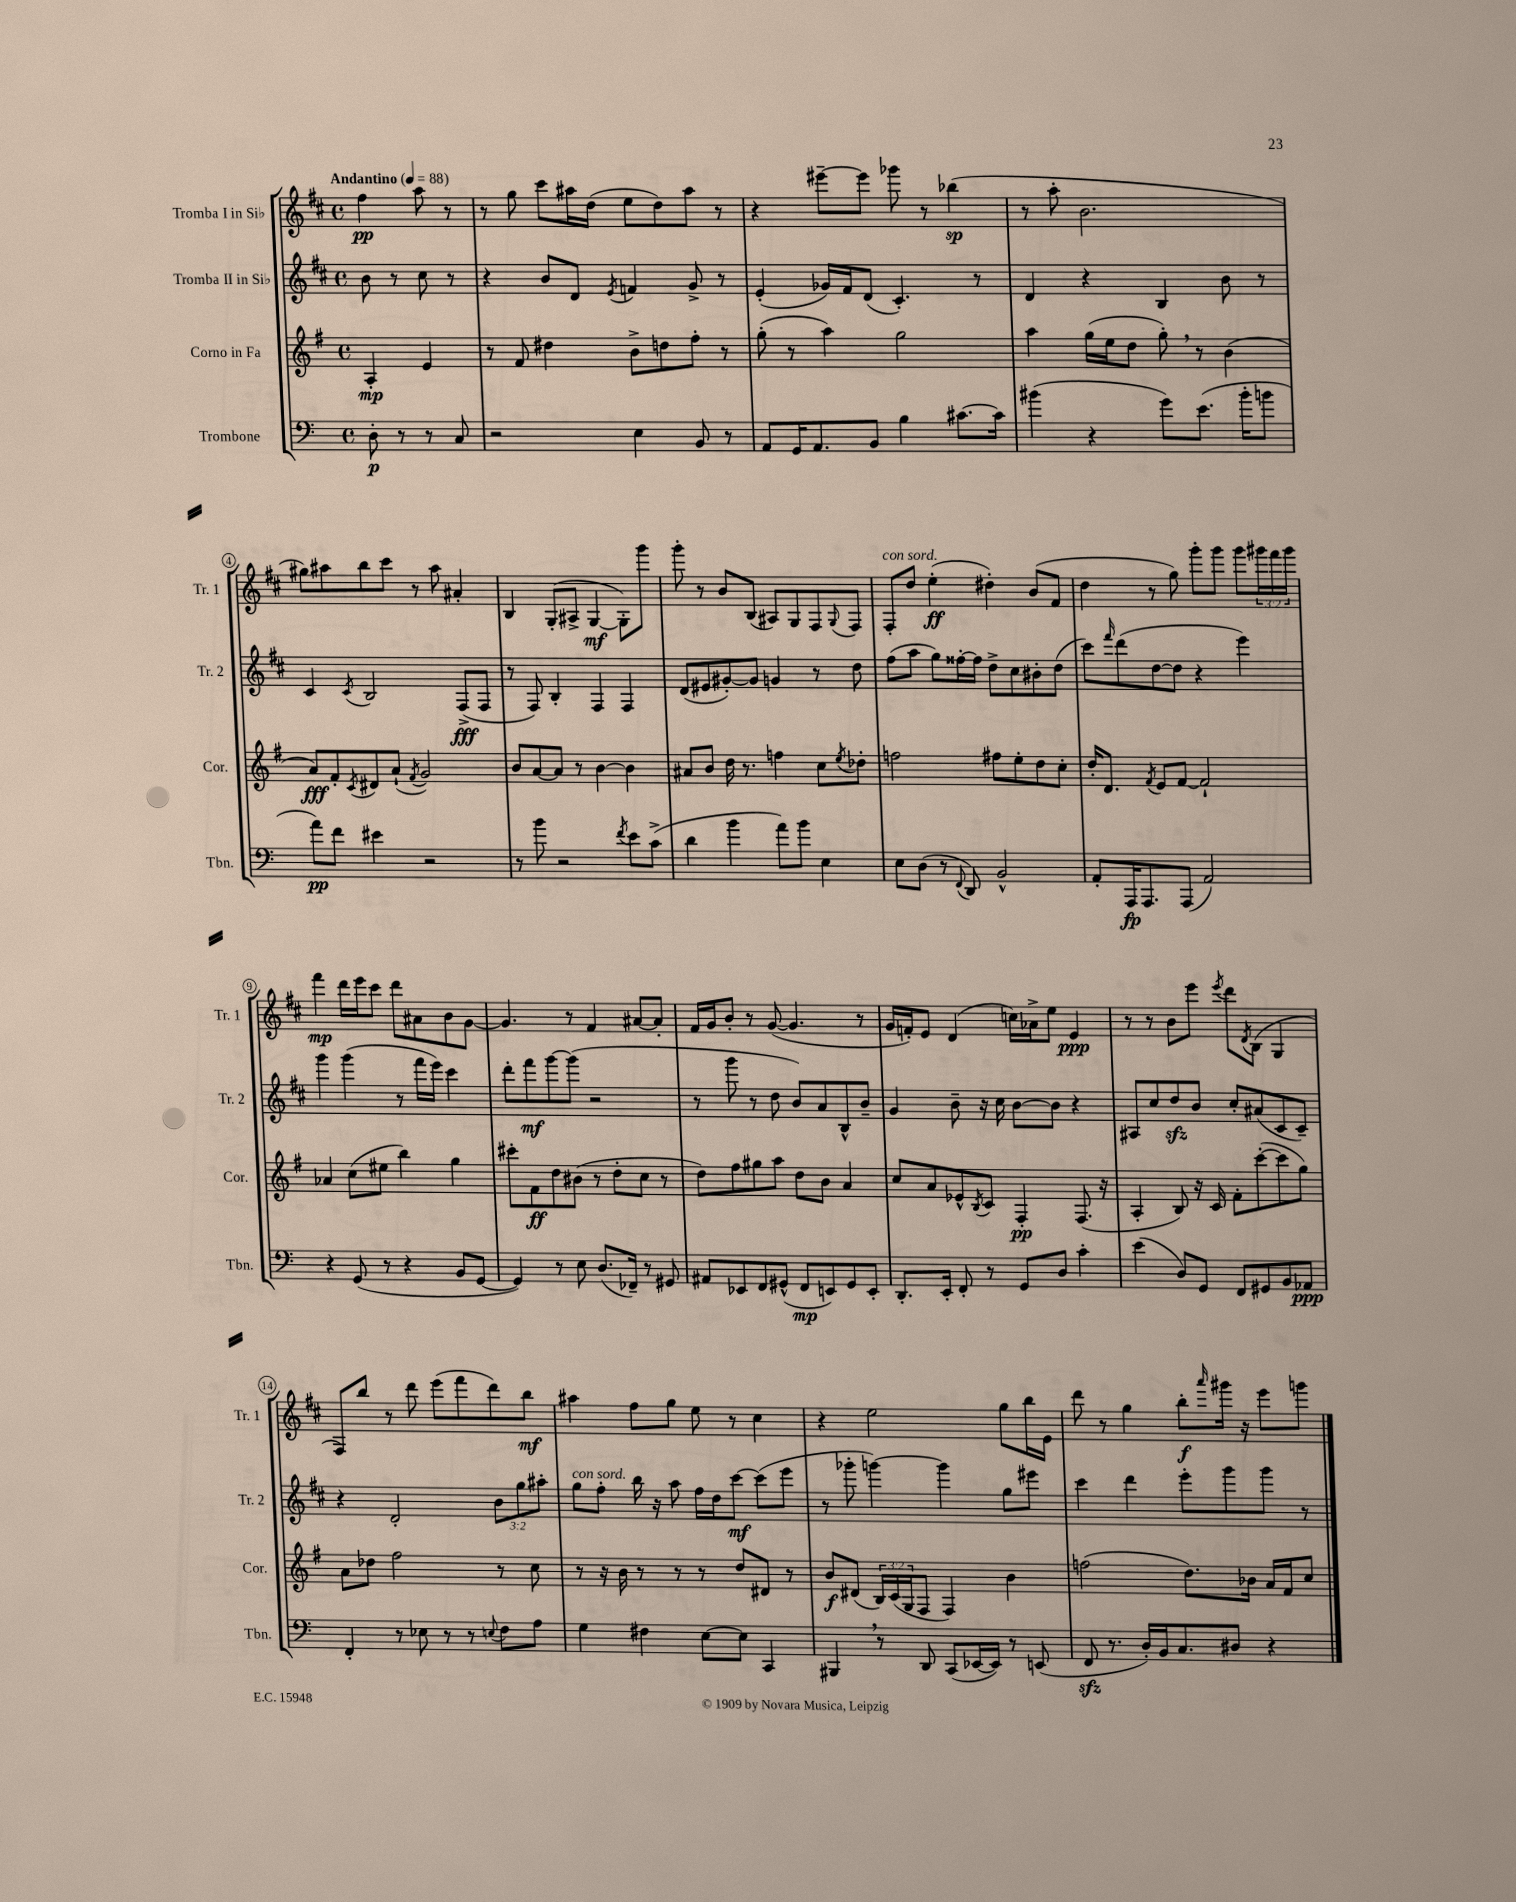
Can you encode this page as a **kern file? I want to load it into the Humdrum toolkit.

**kern	**kern	**kern	**kern
*staff4	*staff3	*staff2	*staff1
*clefF4	*clefG2	*clefG2	*clefG2
*k[]	*k[f#]	*k[f#c#]	*k[f#c#]
*M4/4	*M4/4	*M4/4	*M4/4
*met(c)	*met(c)	*met(c)	*met(c)
*MM88	*MM88	*MM88	*MM88
8D'	4A'	8b	4ff#
8r	.	8r	.
8r	4e	8cc#	8aa
8C	.	8r	8r
=	=	=	=
2r	8r	4r	8r
.	8f#	.	8gg
.	4dd#	8b	8ccc#
.	.	8d	16aa#
.	.	.	(16dd
.	.	8qe	.
4E	8b^	4f	8ee
.	8dd	.	8dd)
8BB	8ff#'	8g^	8aa#
8r	8r	8r	8r
=	=	=	=
8AA	(8gg'	(4e'	4r
16GG	8r	.	.
8.AA	.	.	.
.	4aa)	16g-)	[8eee#~
.	.	16f#	.
8BB	.	(8d	8eee#]
4B	2gg	4.c#')	8ggg-
.	.	.	8r
[8.c#	.	.	(4bb-
.	.	8r	.
16c#]	.	.	.
=	=	=	=
(4b#	4aa	4d	8r
.	.	.	8aa'
4r	(16gg	4r	2.b
.	16ee	.	.
.	8dd	.	.
8g)	8gg')	4B	.
(8.e	8r	.	.
.	(4b	8b	.
16b#'	.	.	.
8b	.	8r	.
=	=	=	=
8a)	8a)	4c#	8gg#)
8f	8f#'	.	8aa#
.	8qc	8qc#	.
4e#	8d#	2B	8bb
.	(8a`	.	8ccc#
.	8qf#	.	.
2r	2g)	.	8r
.	.	.	8aa#
.	.	(8F#^	4a#'
.	.	8F#	.
=	=	=	=
8r	8b	8r	4B
8b	[8a	8F#)	.
2r	8a]	4B'	(8G'
.	8r	.	8A#^
.	[4b	4F#	[4G
8qf	.	.	.
8e	4b]	4F#	8G'])
(8c^	.	.	8ggg
=	=	=	=
4d	8a#	(8d	8ggg'
.	8b	8e#	8r
4b	16dd	[8g#')	8b
.	8.r	.	.
.	.	8g#]	(8B
8a)	4ff	4g	8A#)
8b	.	.	8G
4E	8cc	8r	8F#
.	8qee	.	8qqG
.	8dd-'	8dd	8F#
=	=	=	=
8E	2ff	(8ff#	8F#'
(8D	.	8aa	8dd
8r	.	8gg)	(4ee'
8qqFF	.	.	.
8DD)	.	[16ff##'	.
.	.	16ff##]	.
2BB^^	8ff#	8dd^	4dd#')
.	8ee'	8cc#	.
.	8dd	8b#'	(8b
.	8cc'	(8dd	8f#
=	=	=	=
8AA'	16dd'	8ccc#)	4dd
.	8.d	.	.
.	.	16qqfff#	.
16AAA	.	(8ddd	.
8.AAA	.	.	.
.	8qf#	.	.
.	8e	[8dd	8r
(8AAA	[8f#	8dd]	8gg)
2AA)	2f#`]	4r	8ggg'
.	.	.	8ggg
.	.	4eee)	8ggg
.	.	.	24ggg#
.	.	.	24fff#
.	.	.	24ggg#
=	=	=	=
4r	4a-	4ggg	4fff#
(8GG	(8cc	(4ggg	16ddd
.	.	.	16eee
8r	8ee#	.	8ccc#
4r	4bb)	8r	8ddd
.	.	16fff#	8a#
.	.	16eee)	.
8BB	4gg	4ccc#	8b
[8GG	.	.	[8g
=	=	=	=
4GG])	8ccc#'	8ddd'	4.g]
.	8f#	8fff#	.
8r	8dd	[8ggg	.
8E	(8b#	(8ggg]	8r
(8.D	8r	2r	4f#
.	8dd'	.	.
16FF-~)	.	.	.
8r	8cc	.	[8a#
8GG#	8r	.	8a#']
=	=	=	=
8AA#	8dd)	8r	16f#
.	.	.	16g
8EE-	8ff#	8ggg	8b'
8FF	8gg#	8r	8r
(8GG#^^	8aa	8dd	([8g
8FF	8dd	8b)	4.g]
8EE)	8b	8a	.
8GG#	4a	8B^^	.
8EE'	.	8b~	8r
=	=	=	=
8.DD'	8cc	4g	16g
.	.	.	16f')
.	8a	.	8e
16EE'	.	.	.
8FF'	8e-^^	8b~	(4d
.	8qB	.	.
8r	8c	16r	.
.	.	16cc#	.
8GG	4F#'	[8b	16cc)
.	.	.	16a-^
8D	.	8b]	8ee
4c'	(8.F#	4r	4e
.	16r	.	.
=	=	=	=
(4e	4A'	8A#	8r
.	.	8cc#	8r
8D)	8B)	8dd	8b
8GG	16r	8b	8eee
.	16c	.	.
.	.	.	8qeee
8FF	8f#'	8cc#'	8ddd
.	.	.	8qd
8GG#	([8ccc'	(8a#	(8B
8BB	8ccc]	8c#	4G
8AA-	8gg)	8c#~)	.
=	=	=	=
4FF'	8a	4r	8F#)
.	8dd-	.	8bb
8r	2ff#	2d'	8r
8E-	.	.	8ddd
8r	.	.	(8eee
8r	.	.	8fff#
8qqE	.	.	.
8F	8r	12b	8ddd)
.	.	12gg	.
8A	8cc	.	8bb
.	.	12aa#'	.
=	=	=	=
4G	8r	8gg	4aa#
.	16r	8ff#'	.
.	16b	.	.
4F#	8r	16bb	8ff#
.	.	16r	.
.	8r	8aa	8gg
[8E	8r	16ff#	8ee
.	.	16dd	.
8E]	8dd	[8ccc#	8r
4CC	8d#	(8ccc#]	4cc#
.	8r	8eee	.
=	=	=	=
4BBB#	8b	8r	4r
.	(8d#	8ggg-'	.
8r	24B)	[4ggg)	2ee
.	(24c	.	.
.	24G	.	.
8DD	8F#	.	.
(8CC	4F#)	4ggg]	.
[16EE-	.	.	.
16EE-])	.	.	.
8r	4b	8gg	8gg
(8EE	.	8eee#	16bb
.	.	.	16e
=	=	=	=
8FF	(2ff	4ccc#	8ddd
8.r	.	.	8r
.	.	4ddd	4gg
16D')	.	.	.
16BB	.	.	.
8.C	.	.	.
.	8.dd)	8eee'	8bb'
.	.	.	16qqaaa
8D#	.	8ggg	16ggg#
.	16b-	.	16r
4r	16a	8ggg	8eee
.	16f#	.	.
.	8cc	8r	8ggg
==	==	==	==
*-	*-	*-	*-
